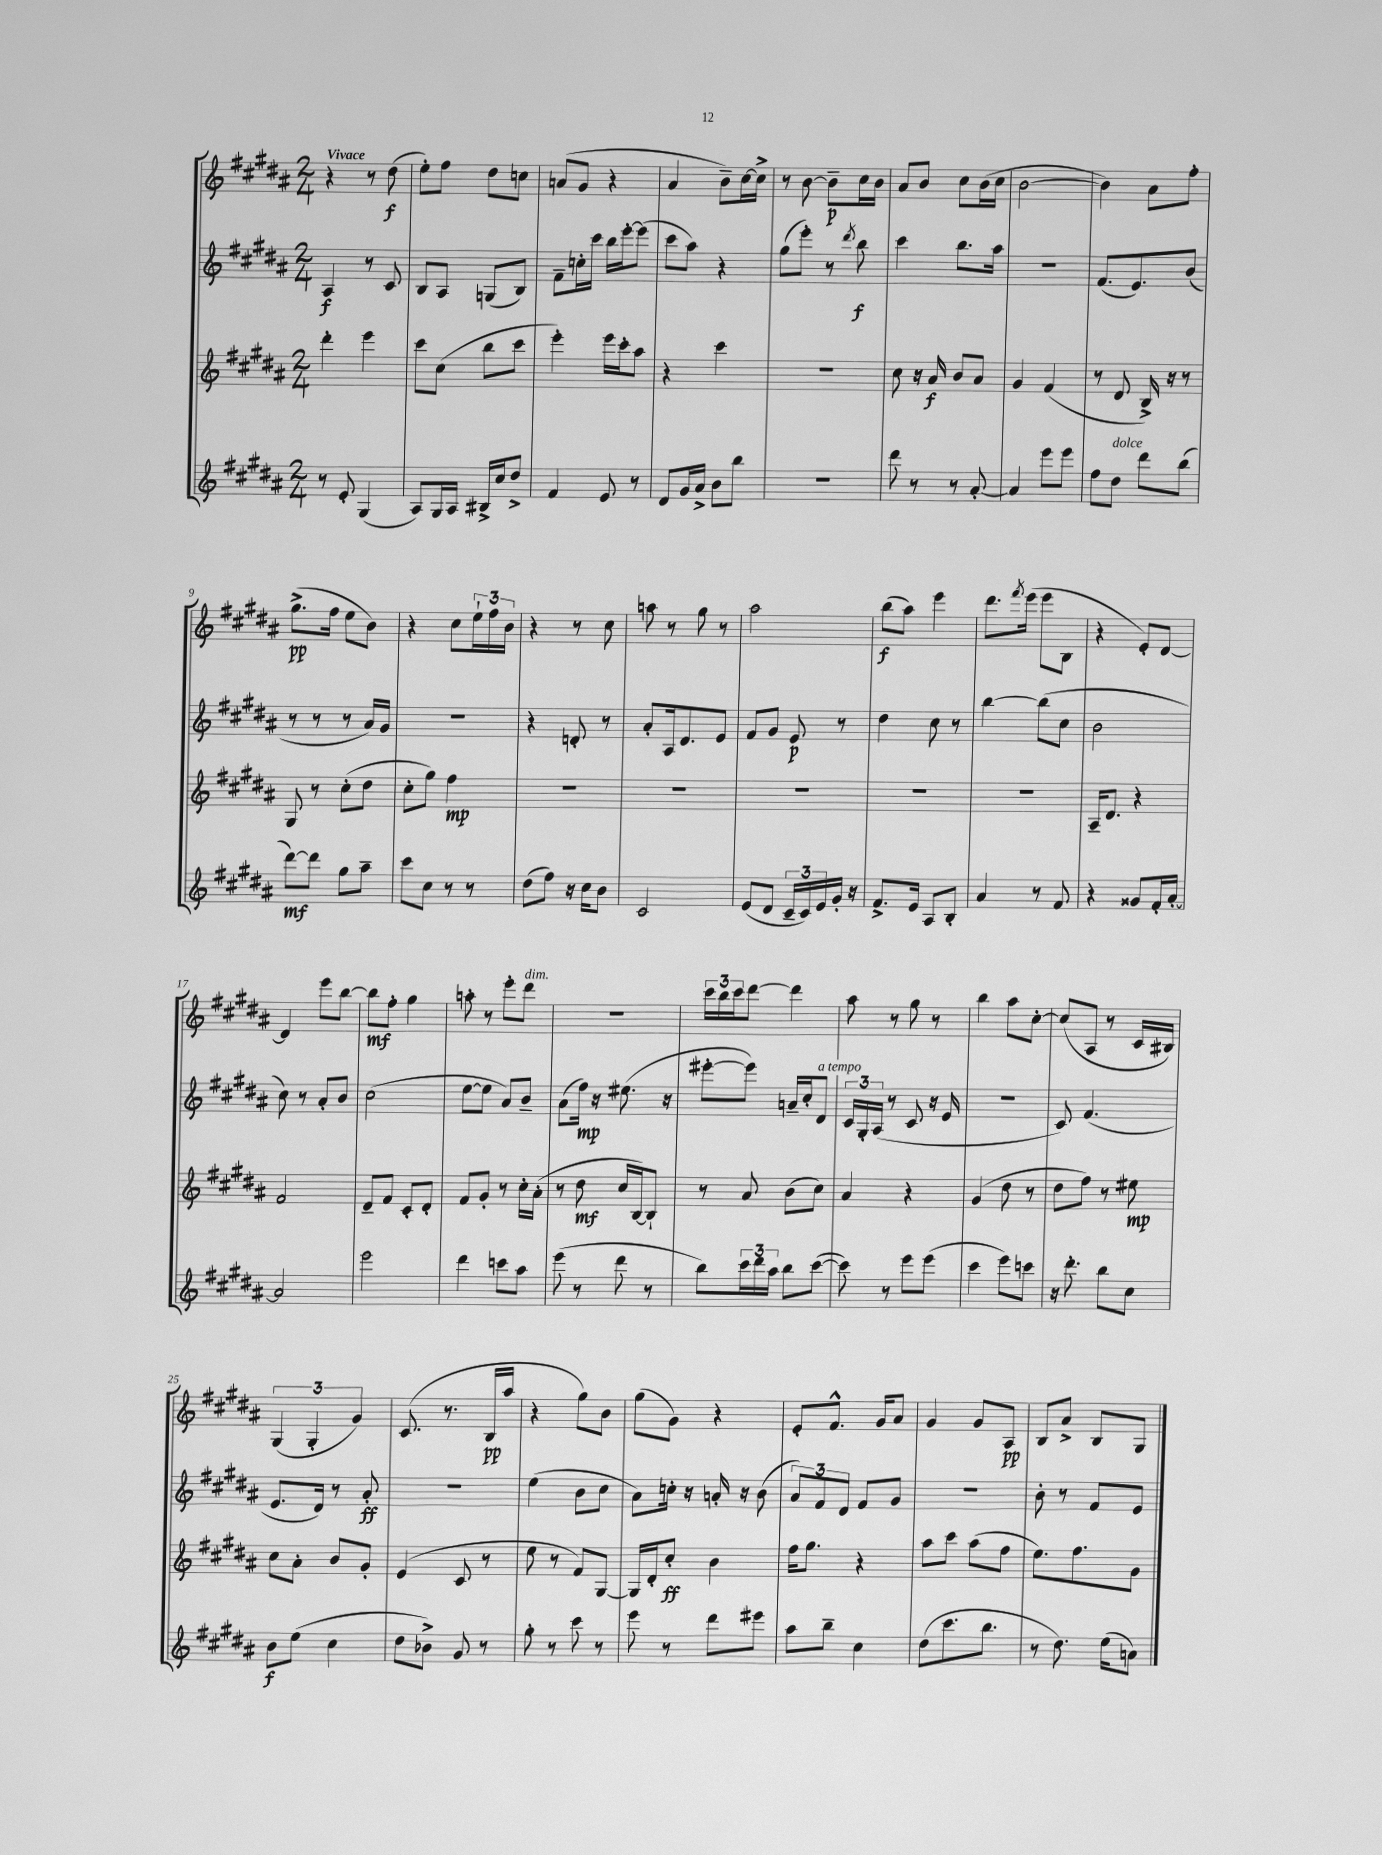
<<
\new StaffGroup <<
\new Staff = "s0" {
    \clef treble \key b \major \numericTimeSignature \time 2/4 \tempo "Vivace"
    r4 r8 dis''8\f( |
    e''8-.) fis''8 dis''8 c''8 |
    a'8( gis'8 r4 |
    ais'4 b'8--) cis''16~ cis''16-> |
    r8 b'8~ b'8--\p cis''16 b'16 |
    ais'8 b'8 cis''8 b'16( cis''16 |
    b'2~ |
    b'4) ais'8 fis''8-. |
    gis''8.->\pp( fis''16 e''8 b'8) |
    r4 cis''8 \tuplet 3/2 { e''16-! fis''16 b'16 } |
    r4 r8 cis''8 |
    a''8 r8 gis''8 r8 |
    ais''2 |
    b''8\f( ais''8) e'''4 |
    dis'''8. \acciaccatura { fis'''8 } e'''16( e'''8 b8 |
    r4 e'8-.) dis'8~ |
    dis'4 e'''8 b''8~ |
    b''8\mf fis''8-. gis''4 |
    a''8-. r8 e'''8-. dis'''8^\markup { \italic "dim." } |
    r2 |
    \tuplet 3/2 { cis'''16 b''16 cis'''16 } dis'''8~ dis'''4 |
    ais''8 r8 gis''8 r8 |
    b''4 ais''8 cis''8~-. |
    cis''8( ais8 r8 cis'16 bis16) |
    \tuplet 3/2 { gis4( gis4-. gis'4) } |
    cis'8.( r8. b16\pp ais''16 |
    r4 gis''8) b'8 |
    gis''8( gis'8) r4 |
    e'8-. fis'8.-^ gis'16 ais'8 |
    gis'4 gis'8 ais8\pp |
    b8 ais'8-> b8 gis8 \bar "|." |
}
\new Staff = "s1" {
    \clef treble \key b \major \numericTimeSignature \time 2/4
    ais4\f r8 cis'8 |
    b8 ais8 g8( b8) |
    fis'8-- c''16-. cis'''16 b''16 e'''16~-. e'''8( |
    cis'''8 ais''8) r4 |
    gis''8( e'''8-.) r8 \acciaccatura { dis'''8 } b''8\f |
    cis'''4 b''8. ais''16 |
    r2 |
    fis'8.( e'8.) b'8( |
    r8 r8 r8 ais'16) gis'16 |
    R2 |
    r4 d'8-. r8 |
    ais'8-. ais16 dis'8. e'8 |
    fis'8 gis'8 e'8\p r8 |
    dis''4 cis''8 r8 |
    b''4~ b''8( cis''8 |
    b'2 |
    cis''8) r8 ais'8-. b'8 |
    cis''2( |
    e''8~ e''8 ais'8) b'8-- |
    ais'8( fis''16\mp) r16 eis''8.( r16 |
    eis'''8~-. eis'''8) a'16-- cis''16-. dis'8^\markup { \italic "a tempo" } |
    \tuplet 3/2 { cis'16 gis16-. ais16( } r8 cis'8 r16 e'16 |
    R2 |
    cis'8) fis'4.( |
    e'8. dis'16) r8 ais'8-.\ff |
    r2 |
    e''4( b'8 cis''8 |
    ais'8) c''16-. r16 a'16-. r16 b'8( |
    \tuplet 3/2 { ais'8) fis'8 dis'8 } fis'8 gis'8 |
    r2 |
    b'8-. r8 fis'8 e'8 \bar "|." |
}
\new Staff = "s2" {
    \clef treble \key b \major \numericTimeSignature \time 2/4
    dis'''4-. e'''4 |
    cis'''8 cis''8( b''8 cis'''8 |
    e'''4-.) e'''16 cis'''16-. ais''8 |
    r4 cis'''4 |
    R2 |
    cis''8 r16 ais'16\f b'8 ais'8 |
    gis'4 fis'4( |
    r8 dis'8 b16->) r16 r8 |
    gis8 r8 cis''8-.( dis''8 |
    cis''8-. gis''8) fis''4\mp |
    R2 |
    R2 |
    R2 |
    R2 |
    R2 |
    ais16-- dis'8. r4 |
    fis'2 |
    dis'8-- fis'8 cis'8-. dis'8-. |
    fis'8 gis'8-. r8 cis''16-. ais'16-.( |
    r8 dis''8\mf cis''16 b16~) b8-! |
    r8 ais'8 b'8( cis''8) |
    ais'4 r4 |
    gis'4( dis''8 r8 |
    dis''8 fis''8) r8 eis''8\mp |
    cis''8 ais'8-. b'8 gis'8-. |
    e'4( cis'8 r8 |
    e''8 r8 fis'8) gis8~ |
    gis16 dis'16-. cis''8-.\ff b'4 |
    fis''16 gis''8. r4 |
    ais''8 cis'''8 ais''8( fis''8 |
    e''8.) fis''8. gis'8 \bar "|." |
}
\new Staff = "s3" {
    \clef treble \key b \major \numericTimeSignature \time 2/4
    r8 e'8-. gis4( |
    ais8) gis16 ais16 bis16-> cis''16 dis''8-> |
    fis'4 e'8 r8 |
    dis'8 gis'16 ais'16-> b'8 b''8 |
    R2 |
    dis'''8 r8 r8 ais'8~-. |
    ais'4 e'''8 e'''8 |
    fis''8 dis''8^\markup { \italic "dolce" } dis'''8 b''8( |
    dis'''8~\mf) dis'''8 gis''8 ais''8-- |
    cis'''8 cis''8 r8 r8 |
    dis''8( fis''8) r16 cis''16 b'8 |
    cis'2 |
    e'8( dis'8 \tuplet 3/2 { cis'16-- cis'16) e'16 } gis'16-. r16 |
    fis'8.-> e'16 ais8 b8-. |
    ais'4 r8 fis'8 |
    r4 gisis'8 fis'16-. ais'16~-. |
    ais'2 |
    e'''2 |
    dis'''4 c'''8 ais''8 |
    e'''8( r8 dis'''8 r8 |
    b''8) \tuplet 3/2 { cis'''16 dis'''16 ais''16 } b''8 cis'''8~( |
    cis'''8) r8 e'''8 e'''8( |
    cis'''4 e'''8) c'''8 |
    r16 dis'''8.-. b''8 cis''8 |
    b'8\f e''8( cis''4 |
    dis''8 bes'8->) gis'8 r8 |
    gis''8-. r8 cis'''8 r8 |
    e'''8 r8 dis'''8 eis'''8 |
    ais''8 b''8-- cis''4 |
    dis''8( cis'''8. b''8. |
    r8 dis''8.) e''16( a'8) \bar "|." |
}
>>
>>
